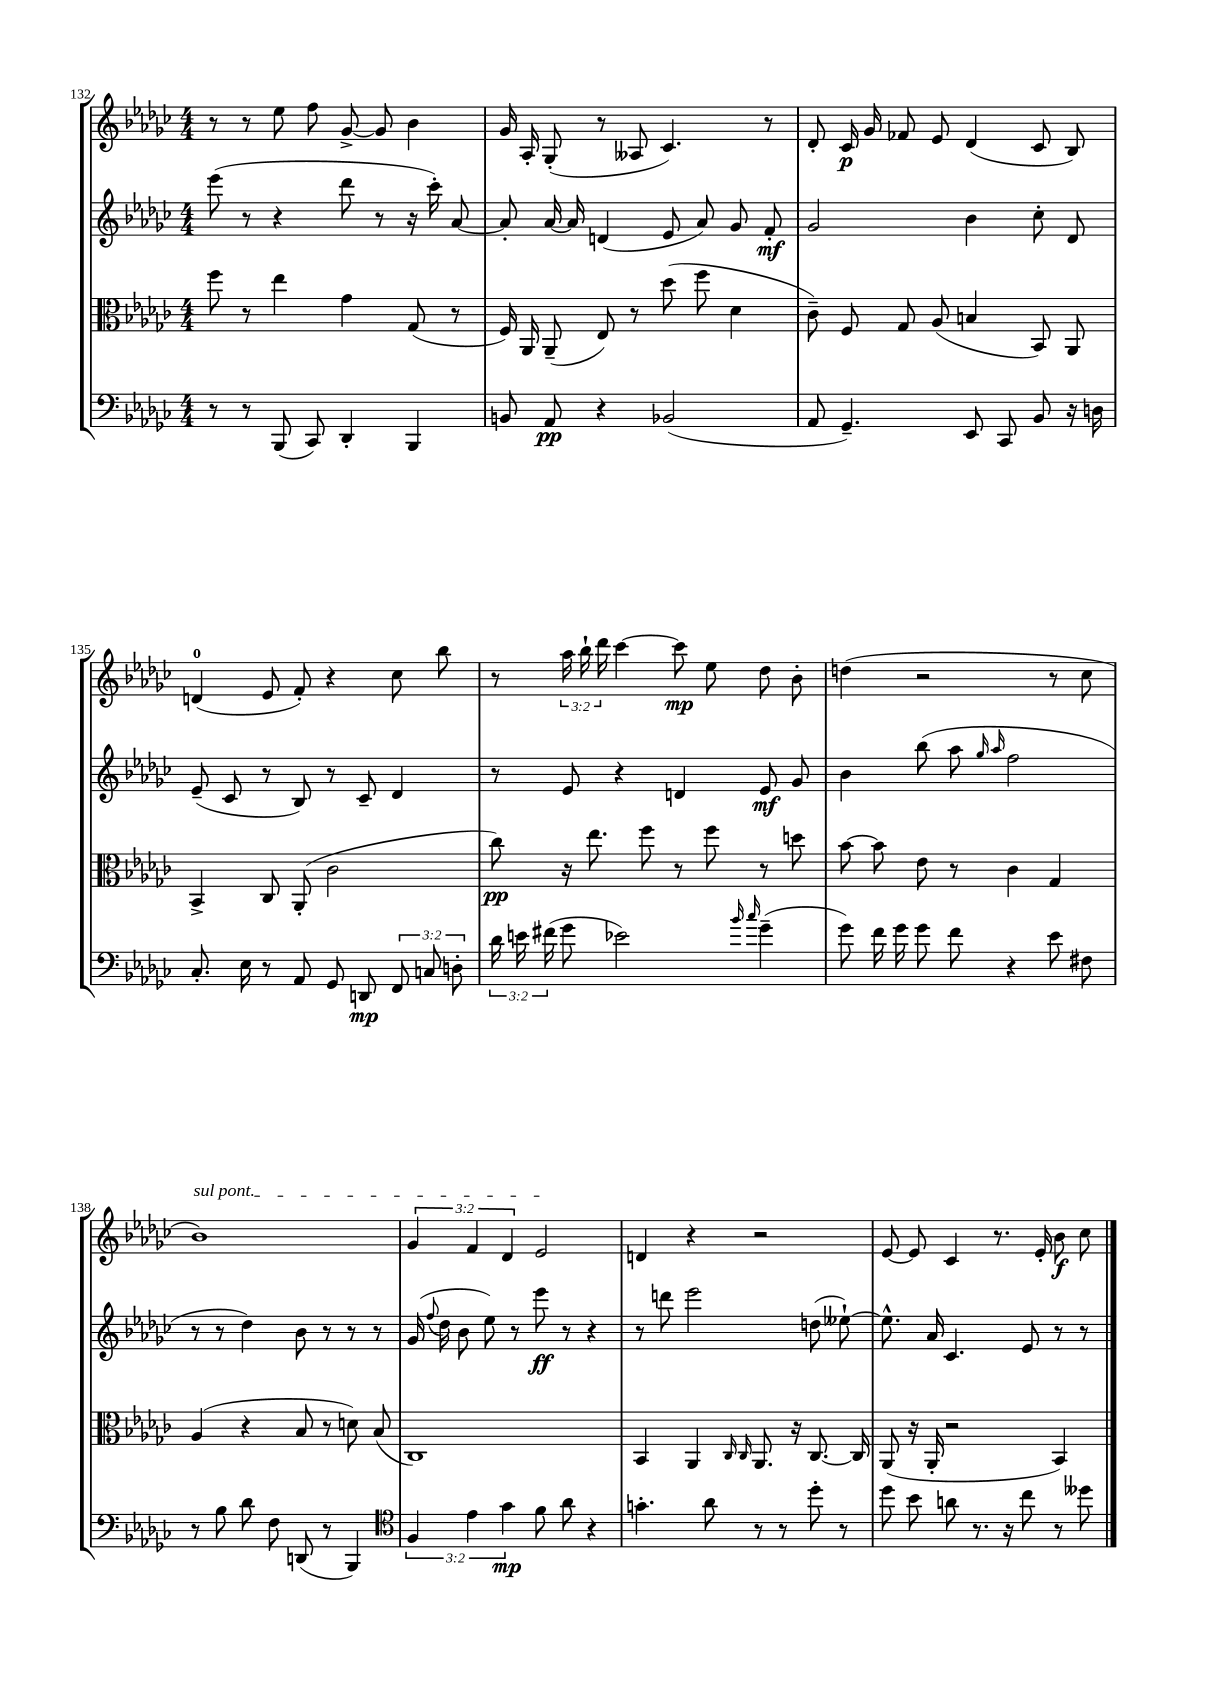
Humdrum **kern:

**kern	**kern	**kern	**kern
*staff4	*staff3	*staff2	*staff1
*clefF4	*clefC3	*clefG2	*clefG2
*k[b-e-a-d-g-c-]	*k[b-e-a-d-g-c-]	*k[b-e-a-d-g-c-]	*k[b-e-a-d-g-c-]
*M4/4	*M4/4	*M4/4	*M4/4
8r	8ff	(8eee-	8r
8r	8r	8r	8r
(8BBB-	4ee-	4r	8ee-
8CC-)	.	.	8ff
4DD-'	4g-	8ddd-	[8g-^
.	.	8r	8g-]
4BBB-	(8G-	16r	4b-
.	.	16ccc-')	.
.	8r	[8a-	.
=	=	=	=
8BB	16F)	8a-']	16g-
.	16AA-	.	16A-'
8AA-	(8AA-~	[16a-	(8G-'
.	.	16a-]	.
4r	8E-)	(4d	8r
.	8r	.	8A--
(2BB-	(8dd-	8e-	4.c-)
.	8ff	8a-)	.
.	4d-	8g-	.
.	.	8f'	8r
=	=	=	=
8AA-	8c-~)	2g-	8d-'
4.GG-~)	8F	.	16c-
.	.	.	16g-
.	8G-	.	8f-
.	(8A-	.	8e-
8EE-	4B	4b-	(4d-
8CC-	.	.	.
8BB-	8BB-)	8cc-'	8c-
16r	8AA-	8d-	8B-)
16D	.	.	.
=	=	=	=
8.C-'	4BB-^	(8e-~	(4d
.	.	8c-	.
16E-	.	.	.
8r	8C-	8r	8e-
8AA-	(8AA-'	8B-)	8f')
8GG-	2c-	8r	4r
8DD	.	8c-~	.
12FF	.	4d-	8cc-
12C	.	.	.
.	.	.	8bb-
12D'	.	.	.
=	=	=	=
24d-	8cc-)	8r	8r
24e	.	.	.
(24f#	.	.	.
8g-	16r	8e-	24aa-
.	.	.	24bb-`
.	8.ee-	.	.
.	.	.	24ddd-
2e-)	.	4r	[4ccc-
.	8ff	.	.
.	8r	4d	8ccc-]
.	8ff	.	8ee-
16qqb-	.	.	.
16qqcc-	.	.	.
(4g-~	8r	8e-	8dd-
.	8dd	8g-	8b-'
=	=	=	=
8g-)	[8b-	4b-	(4dd
16f	8b-]	.	.
16g-	.	.	.
8g-	8e-	(8bb-	2r
8f	8r	8aa-	.
.	.	16qqgg-	.
.	.	16qqaa-	.
4r	4c-	2ff	.
8e-	4G-	.	8r
8F#	.	.	8cc-
=	=	=	=
8r	(4A-	8r	1b-)
8B-	.	8r	.
8d-	4r	4dd-)	.
8F	.	.	.
(8DD	8B-	8b-	.
8r	8r	8r	.
4BBB-)	8d)	8r	.
.	(8B-	8r	.
=	=	=	=
*clefC4	*	*	*
6F	1C-)	(16g-	6g-
.	.	8qqff	.
.	.	16dd-	.
.	.	8b-	.
6e-	.	.	6f
.	.	8ee-)	.
6g-	.	.	6d-
.	.	8r	.
8f	.	8eee-	2e-
8a-	.	8r	.
4r	.	4r	.
=	=	=	=
4.g'	4BB-	8r	4d
.	.	8ddd	.
.	4AA-	2eee-	4r
8a-	.	.	.
.	16qqC-	.	.
.	16qqC-	.	.
8r	8.AA-	.	2r
8r	.	.	.
.	16r	.	.
8dd-'	[8.C-	(8dd	.
8r	.	[8ee--`)	.
.	16C-]	.	.
=	=	=	=
8dd-	(8AA-	8.ee--^^]	[8e-
8b-	16r	.	8e-]
.	16AA-'	16a-	.
8a	2r	4.c-	4c-
8.r	.	.	.
.	.	.	8.r
16r	.	.	.
8cc-	.	8e-	.
.	.	.	16e-'
8r	4BB-)	8r	8b-
8dd--	.	8r	8cc-
==	==	==	==
*-	*-	*-	*-
